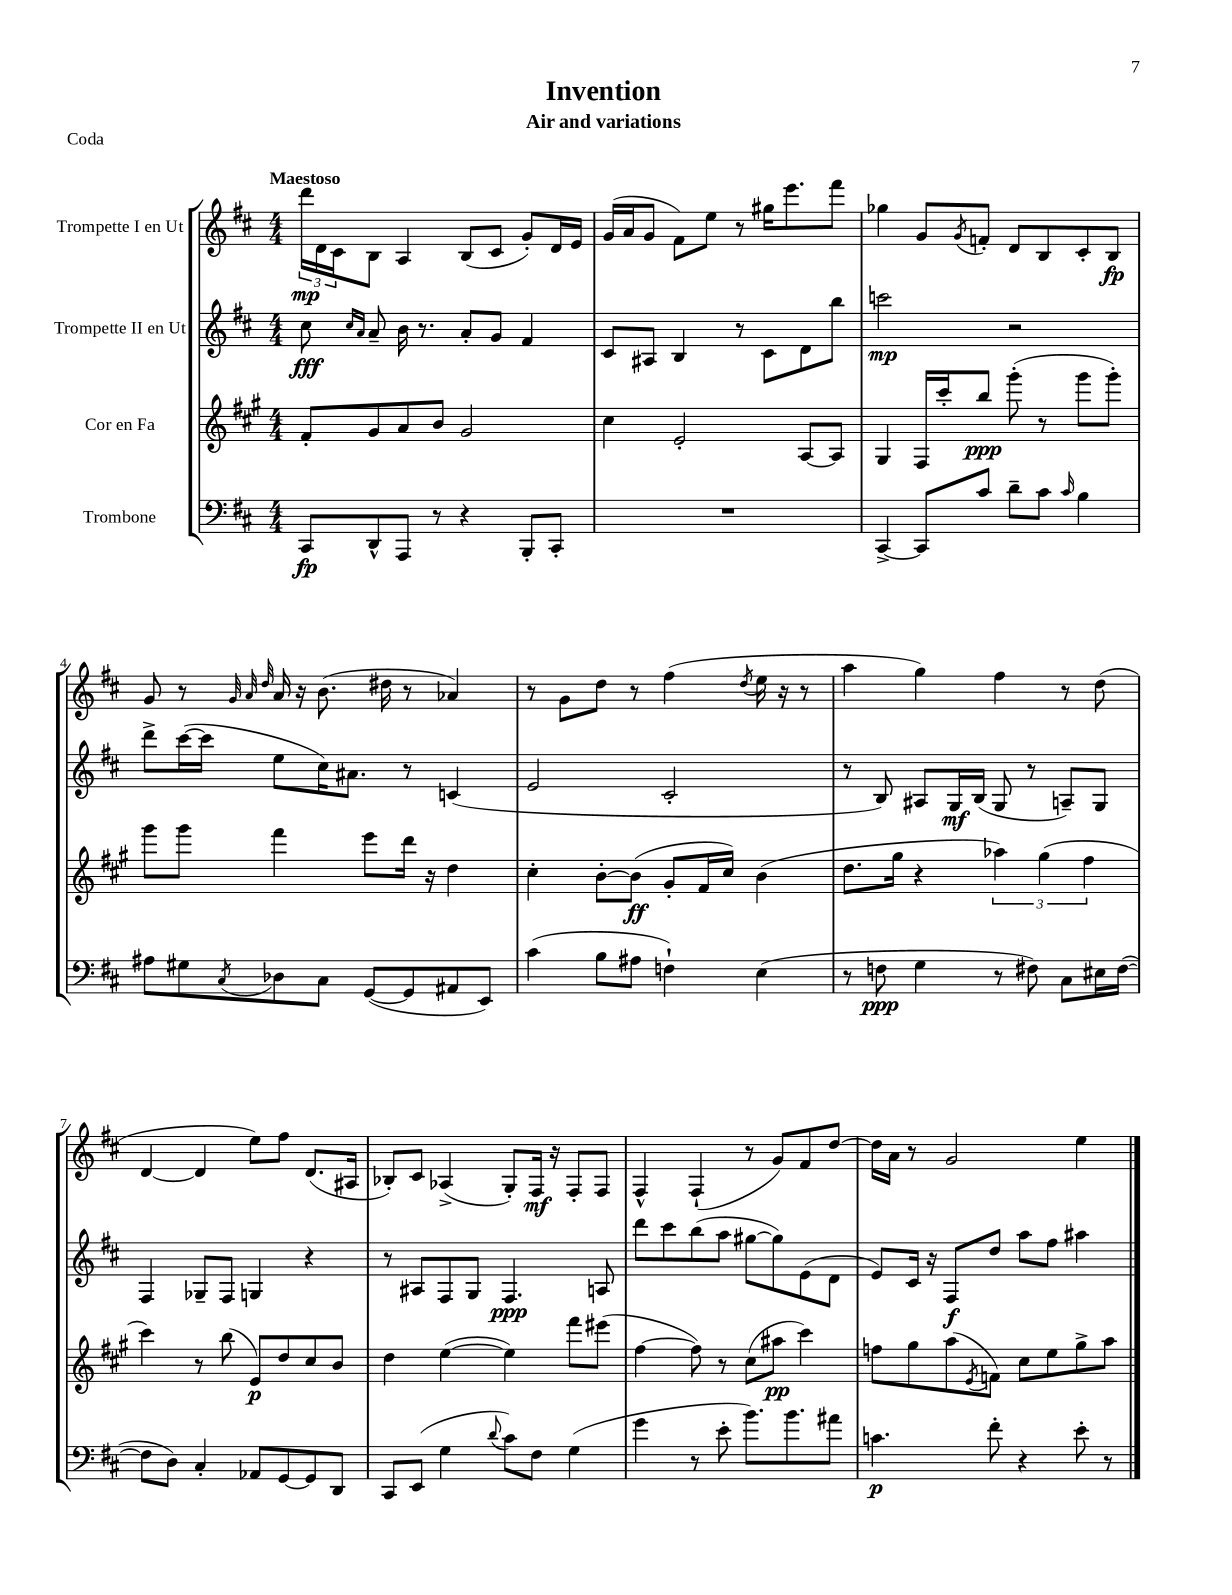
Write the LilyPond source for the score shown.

\header { title = "Invention" subtitle = "Air and variations" piece = "Coda" }
<<
\new StaffGroup <<
\new Staff = "s0" \with { instrumentName = "Trompette I en Ut" } {
    \clef treble \key d \major \numericTimeSignature \time 4/4 \tempo "Maestoso"
    \tuplet 3/2 { d'''16\mp d'16 cis'16 } b8 a4 b8( cis'8 g'8-.) d'16 e'16 |
    g'16( a'16 g'8 fis'8) e''8 r8 gis''16 e'''8. fis'''8 |
    ges''4 g'8 \acciaccatura { g'8 } f'8-. d'8 b8 cis'8-. b8\fp |
    g'8 r8 \grace { g'32 a'32 d''32 } a'16 r16 b'8.( dis''16 r8 aes'4) |
    r8 g'8 d''8 r8 fis''4( \acciaccatura { d''8 } e''16 r16 r8 |
    a''4 g''4) fis''4 r8 d''8( |
    d'4~ d'4 e''8) fis''8 d'8.( ais16 |
    bes8-.) cis'8 aes4->( g8-.) fis16\mf r16 fis8-. fis8 |
    fis4-^ fis4-!( r8 g'8) fis'8 d''8~ |
    d''16 a'16 r8 g'2 e''4 \bar "|." |
}
\new Staff = "s1" \with { instrumentName = "Trompette II en Ut" } {
    \clef treble \key d \major \numericTimeSignature \time 4/4
    cis''8\fff \grace { cis''16 a'16 } a'8-- b'16 r8. a'8-. g'8 fis'4 |
    cis'8 ais8 b4 r8 cis'8 d'8 b''8 |
    c'''2\mp r2 |
    d'''8-> cis'''16~( cis'''16 e''8 cis''16) ais'8. r8 c'4( |
    e'2 cis'2-. |
    r8 b8) ais8 g16\mf b16( g8 r8 a8--) g8 |
    fis4 ges8-- fis8 g4 r4 |
    r8 ais8 fis8 g8 fis4.\ppp a8 |
    d'''8 cis'''8 b''8( a''8 gis''8~ gis''8) e'8( d'8 |
    e'8) cis'16 r16 fis8\f d''8 a''8 fis''8 ais''4 \bar "|." |
}
\new Staff = "s2" \with { instrumentName = "Cor en Fa" } {
    \clef treble \key a \major \numericTimeSignature \time 4/4
    fis'8-. gis'8 a'8 b'8 gis'2 |
    cis''4 e'2-. a8~ a8 |
    gis4 fis16 cis'''16-. b''8\ppp gis'''8-.( r8 gis'''8 gis'''8-.) |
    gis'''8 gis'''8 fis'''4 e'''8 d'''16 r16 d''4 |
    cis''4-. b'8~-. b'8\ff( gis'8-. fis'16 cis''16) b'4( |
    d''8. gis''16 r4 \tuplet 3/2 { aes''4) gis''4( fis''4 } |
    cis'''4) r8 b''8( e'8\p) d''8 cis''8 b'8 |
    d''4 e''4~( e''4) fis'''8 eis'''8( |
    fis''4~ fis''8) r8 cis''8( ais''8\pp cis'''4) |
    f''8 gis''8 a''8( \acciaccatura { e'8 } f'8) cis''8 e''8 gis''8-> a''8 \bar "|." |
}
\new Staff = "s3" \with { instrumentName = "Trombone" } {
    \clef bass \key d \major \numericTimeSignature \time 4/4
    cis,8\fp d,8-^ a,,8 r8 r4 b,,8-. cis,8-. |
    R1 |
    cis,4~-> cis,8 cis'8 d'8-- cis'8 \grace { cis'16 } b4 |
    ais8 gis8 \acciaccatura { cis8 } des8 cis8 g,8~( g,8 ais,8 e,8) |
    cis'4( b8 ais8 f4-!) e4( |
    r8 f8\ppp g4 r8 fis8) cis8 eis16 fis16~( |
    fis8 d8) cis4-. aes,8 g,8~ g,8 d,8 |
    cis,8 e,8( g4 \appoggiatura { d'8 } cis'8) fis8 g4( |
    g'4 r8 e'8-. b'8.) b'8. ais'8 |
    c'4.\p fis'8-. r4 e'8-. r8 \bar "|." |
}
>>
>>
